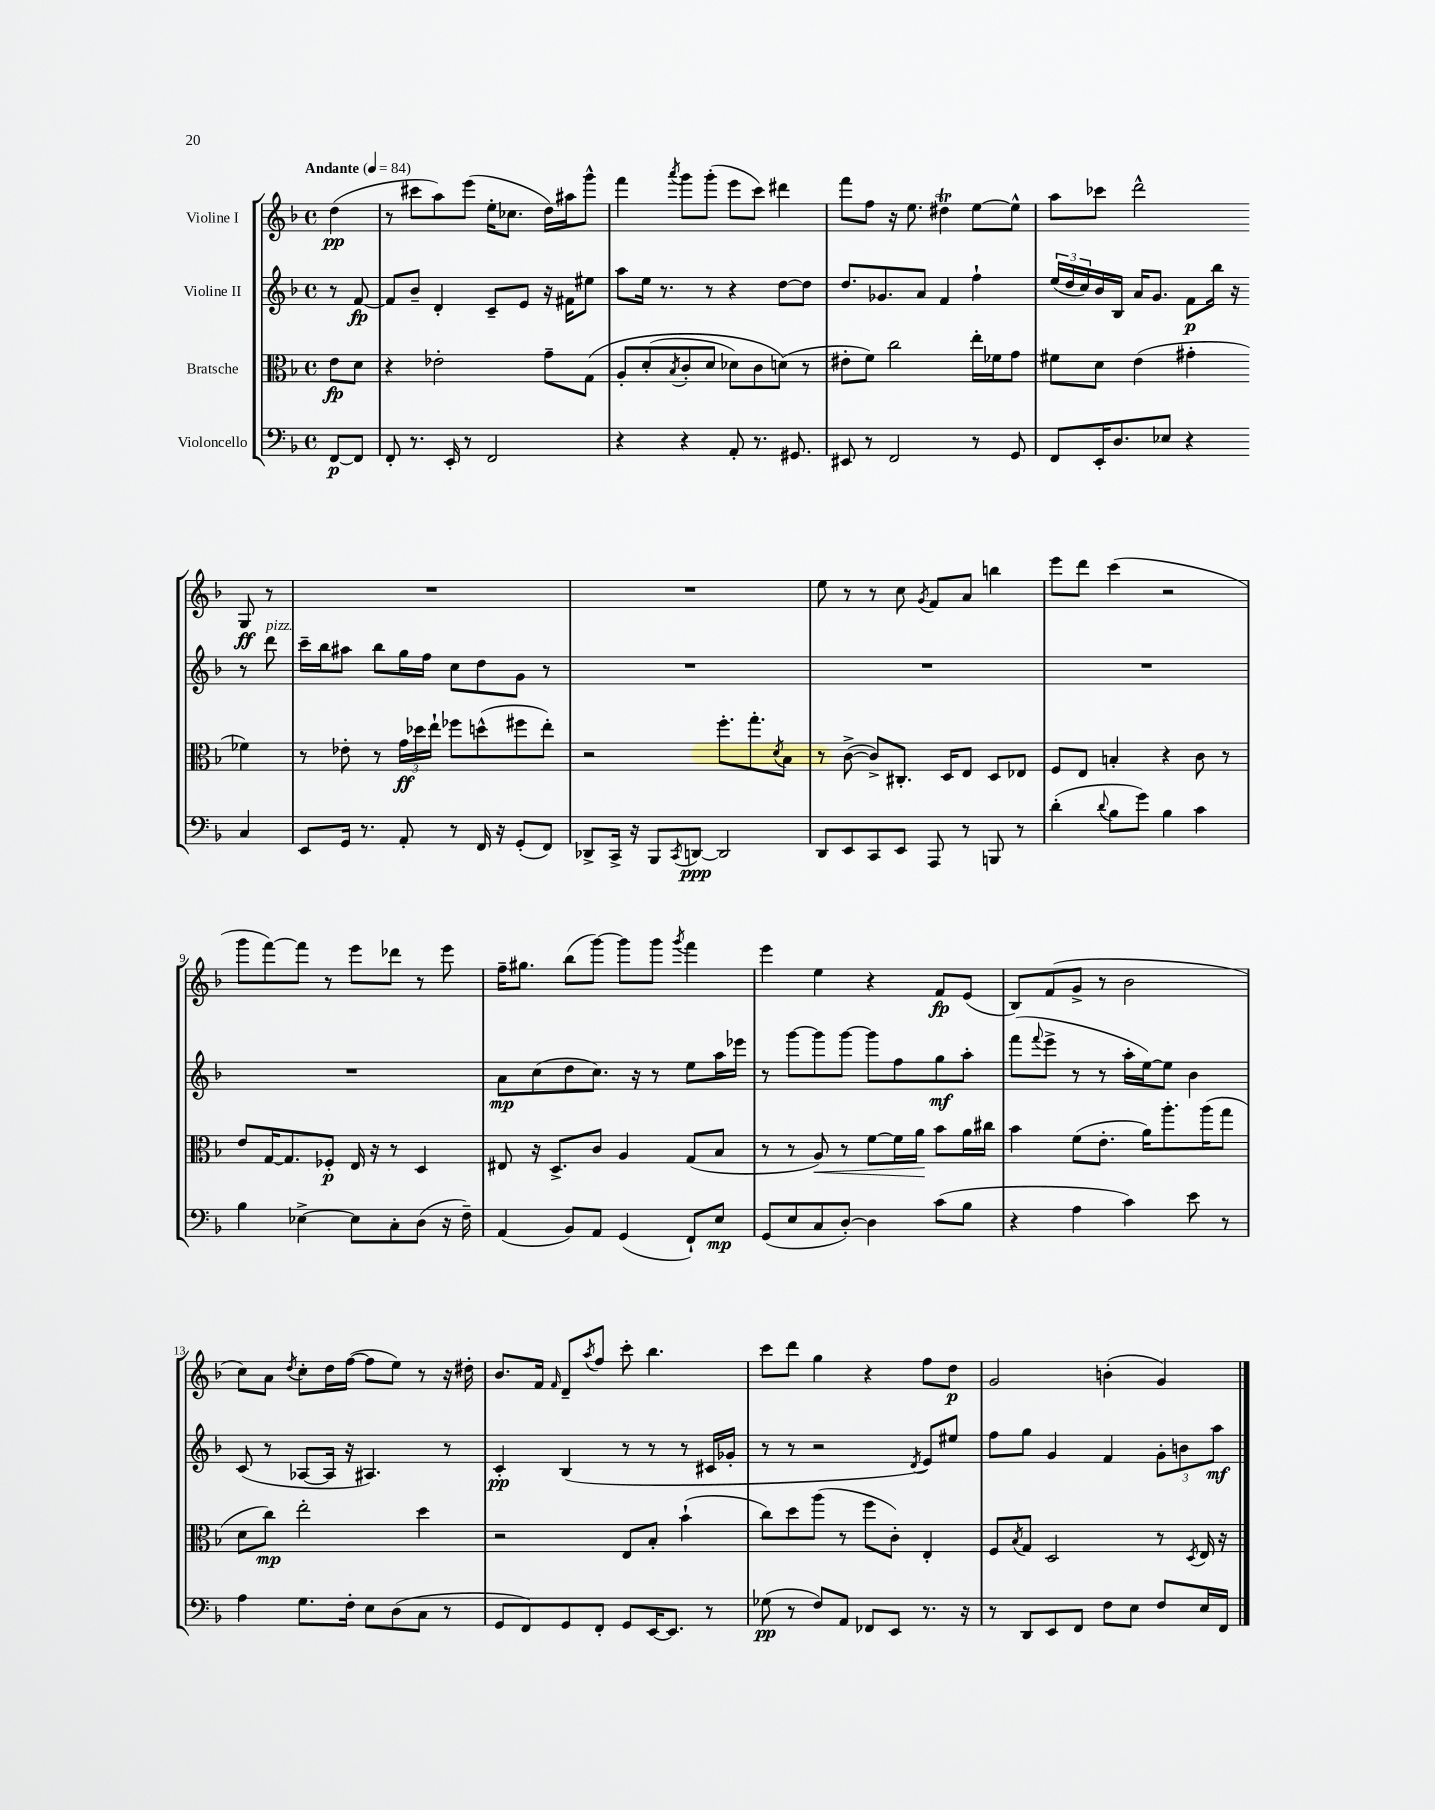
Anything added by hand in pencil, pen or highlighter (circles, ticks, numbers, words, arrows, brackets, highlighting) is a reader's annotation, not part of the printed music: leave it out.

**kern	**kern	**kern	**kern
*staff4	*staff3	*staff2	*staff1
*clefF4	*clefC3	*clefG2	*clefG2
*k[b-]	*k[b-]	*k[b-]	*k[b-]
*M4/4	*M4/4	*M4/4	*M4/4
*met(c)	*met(c)	*met(c)	*met(c)
*MM84	*MM84	*MM84	*MM84
[8FF/L	8e\L	8r	(4dd\
8FF/]J	8d\J	[8f/	.
=	=	=	=
8FF'/	4r	8f/]L	8r
8.r	.	8b-~/J	8ccc#\L
.	2e-'\	4d'/	8aa\)
16EE'/	.	.	.
8r	.	.	(8eee\J
2FF/	.	8c~/L	16ee'\LK
.	.	.	8.cc-\J
.	.	8e/J	.
.	8g~\L	16r	16dd\LL)
.	.	16f#\LK	16aa#\J
.	&(8G\J	8ee#\J	8ggg^^\J
=	=	=	=
4r	8A'/L	8aa\L	4fff\
.	(8d'/	16ee\Jk	.
.	.	8.r	.
.	8qB-/	.	8qaaa/
4r	8c'/	.	8ggg\L
.	8d/J	8r	(8ggg'\J
8AA'/	8d-\L)	4r	8eee\L
8.r	8c\	.	8ccc\J)
.	(8d\J&)	[8dd\L	4ddd#\
8.GG#/	.	.	.
.	8r	8dd\]J	.
=	=	=	=
8EE#/	8e#'\L	8.dd/L	8fff\L
8r	8f\J)	.	8ff\J
.	.	8.g-/	.
2FF/	2cc\	.	16r
.	.	.	8.ee\
.	.	8a/J	.
.	.	4f/	4dd#\
8r	16ee'\LL	4ff`\	[8ee\L
.	16f-\J	.	.
8GG/	8g\J	.	8ee^^\]J
=	=	=	=
8FF/L	8f#\L	(24ee/LL	8aa\L
.	.	24dd/	.
.	.	24cc/)	.
16EE'/K	8d\J	16b-/	8ccc-\J
8.D/	.	16B-/JJ	.
.	(4e\	16a/LK	2ddd^^\
.	.	8.g/J	.
8E-/J	.	.	.
4r	4g#'\	8f\L	.
.	.	16bb-\Jk	.
.	.	16r	.
4C/	4f-\)	8r	8G/
.	.	8ddd\	8r
=	=	=	=
8EE/L	8r	16ccc~\LL	1r
.	.	16bb-\J	.
16GG/Jk	8e-'\	8aa#\J	.
8.r	.	.	.
.	8r	8bb-\L	.
8AA'/	24g\LL	16gg\L	.
.	24dd-\	.	.
.	.	16ff\JJ	.
.	24ee`\JJ	.	.
8r	8ff-\L	8cc\L	.
16FF/	(8dd^^\	8dd\	.
16r	.	.	.
(8GG'/L	8ff#\	8g\J	.
8FF/J)	8ee'\J)	8r	.
=	=	=	=
8DD-^/L	2r	1r	1r
16CC^/Jk	.	.	.
16r	.	.	.
8BBB-/L	.	.	.
8qCC/	.	.	.
[8DD/J	.	.	.
2DD/]	8.ff'\L	.	.
.	8.gg'\	.	.
.	8qd/	.	.
.	8B-\J	.	.
=	=	=	=
8DD/L	8r	1r	8ee\
8EE/	([8c^\	.	8r
8CC/	8c^/]L)	.	8r
8EE/J	8.C#'/J	.	8cc\
.	.	.	8qg/
8AAA/	.	.	8f/L
.	16D/LK	.	.
8r	8E/J	.	8a/J
8BBB/	8D/L	.	4bb\
8r	8E-/J	.	.
=	=	=	=
(4d'\	8F/L	1r	8eee\L
.	8E/J	.	8ddd\J
8qqd/	.	.	.
8B-\L	4B'/	.	(4ccc\
8g\J)	.	.	.
4B-\	4r	.	2r
4c\	8c\	.	.
.	8r	.	.
=	=	=	=
4B-\	8e/L	1r	8ggg\L
.	[16G/K	.	[8fff\)
.	8.G/]	.	.
[4E-^\	.	.	8fff\]J
.	8F-'/J	.	8r
8E-\]L	16E/	.	8eee\L
.	16r	.	.
8C'\	8r	.	8ddd-\J
(8D\J	4D/	.	8r
16r	.	.	8eee\
16F~\)	.	.	.
=	=	=	=
(4AA/	8E#/	8a\L	16ff~\LK
.	.	.	8.gg#\J
.	16r	(8cc\	.
.	8.D^/L	.	.
8BB-/L)	.	8dd\	(8bb-\L
8AA/J	8c/J	8.cc\J)	[8ggg\J)
(4GG/	4A/	.	8ggg\]L
.	.	16r	.
.	.	8r	8ggg\J
.	.	.	8qggg/
8FF`/L)	(8G/L	8ee\L	4fff\
8E/J	8B-/J	16aa\L	.
.	.	16eee-\JJ	.
=	=	=	=
(8GG/L	8r	8r	4eee\
8E/	8r	[8ggg\L	.
8C/	8A/)	8ggg\]	4ee\
[8D'/J)	8r	[8ggg\J	.
4D\]	[8f\L	8ggg\]L	4r
.	16f\]L	8ff\	.
.	16a\JJ	.	.
(8c\L	8b-\L	8gg\	8f/L
8B-\J	16a\L	8aa'\J	(8e/J
.	16cc#\JJ	.	.
=	=	=	=
4r	4b-\	(8fff\L	8B-/L)
.	.	8qqfff/	.
.	.	8eee^\J	(8f/
4A\	(8f\L	8r	8g^/J
.	8.e'\J	8r	8r
4c\)	.	16aa'\LL	2b-\
.	16a\LK)	[16ee\J)	.
.	8.aa'\	8ee\]J	.
8e\	.	4b-\	.
.	(16aa\K	.	.
8r	8gg\J	.	.
=	=	=	=
4A\	8d\L	(8c/	8cc\L)
.	8cc\J)	8r	8a\J
.	.	.	8qdd/
8.G\L	2ee'\	[8A-/L	8cc'\L
.	.	16A-/]Jk	16dd\L
16F'\Jk	.	16r	([16ff\JJ
8E\L	.	4.A#/)	8ff\]L
(8D\	.	.	8ee\J)
8C\J	4dd\	.	8r
8r	.	8r	16r
.	.	.	16dd#'\
=	=	=	=
8GG/L	2r	4c'/	8.b-/L
8FF/)	.	.	.
.	.	.	16f/Jk
.	.	.	16qqf/
8GG/	.	(4B-/	8d~/L
.	.	.	8qaa/
8FF'/J	.	.	8ff/J
8GG/L	8E/L	8r	8ccc'\
[16EE/K	8B-'/J	8r	4.bb-\
8.EE/]J	.	.	.
.	(4b-`\	8r	.
8r	.	16c#/LL	.
.	.	16g-'/JJ	.
=	=	=	=
(8G-\	8cc\L)	8r	8ccc\L
8r	8dd\	8r	8ddd\J
8F/L)	(8aa\J	2r	4gg\
8AA/J	8r	.	.
8FF-/L	8ff\L	.	4r
8EE/J	8c'\J)	.	.
.	.	8qd/	.
8.r	4E'/	8e/L)	8ff\L
.	.	8ee#/J	8dd\J
16r	.	.	.
=	=	=	=
8r	8F/L	8ff\L	2g/
.	8qB-/	.	.
8DD/L	8G/J	8gg\J	.
8EE/	2D/	4g/	.
8FF/J	.	.	.
8F\L	.	4f/	(4b'\
8E\J	.	.	.
8F/L	8r	12g'\L	4g/)
.	.	12b\	.
.	8qD/	.	.
16E/L	16E/	.	.
.	.	12aa\J	.
16FF/JJ	16r	.	.
==	==	==	==
*-	*-	*-	*-
